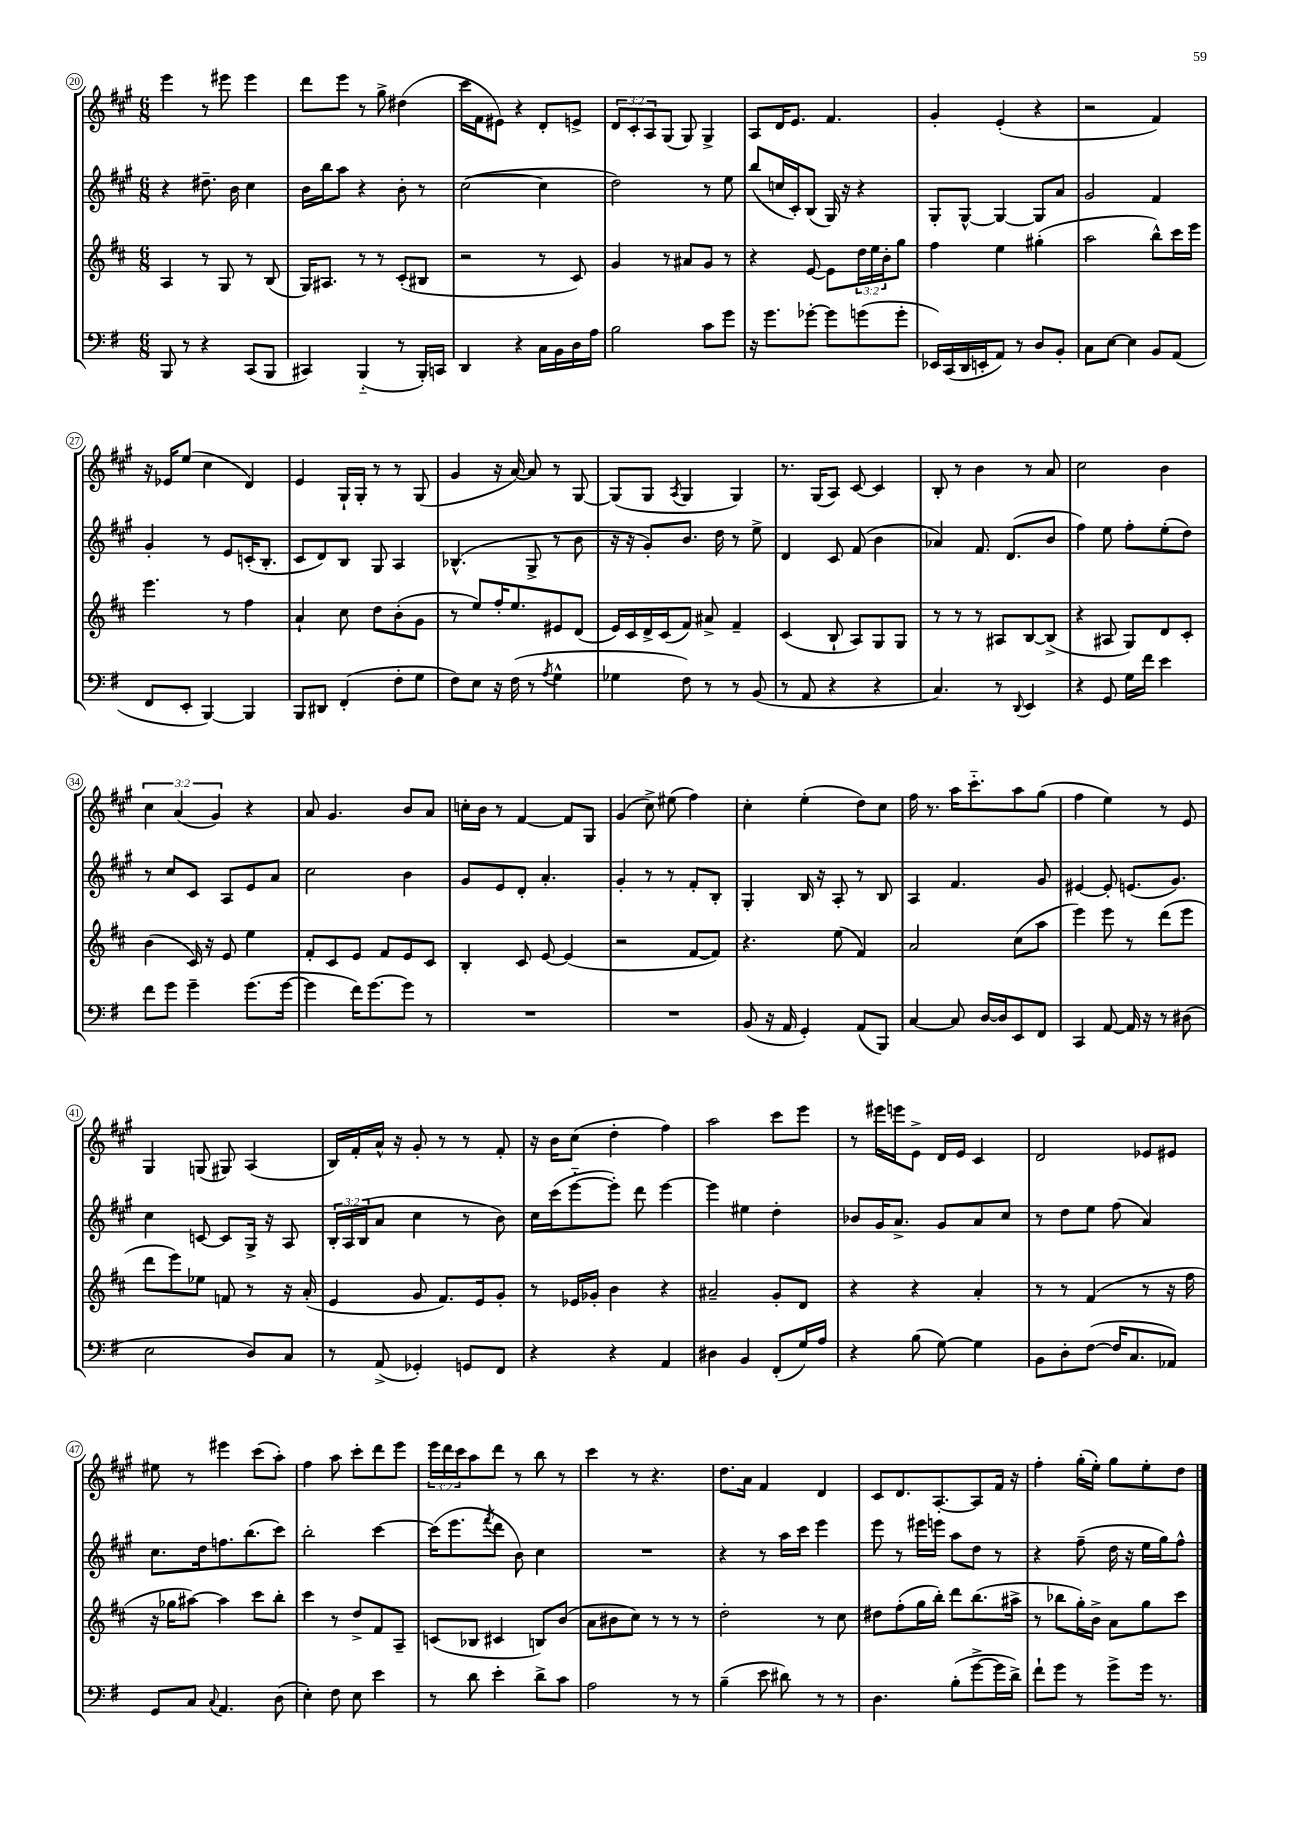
<<
\new StaffGroup <<
\new Staff = "s0" {
    \clef treble \key a \major \numericTimeSignature \time 6/8 \override Staff.TupletNumber.text = #tuplet-number::calc-fraction-text
    e'''4 r8 eis'''8 eis'''4 |
    d'''8 e'''8 r8 gis''8-> dis''4( |
    cis'''16 fis'16 eis'8) r4 d'8-. e'8-> |
    \tuplet 3/2 { d'8 cis'8-. a8 } gis8( gis8) gis4-> |
    a8 d'16 e'8. fis'4. |
    gis'4-. e'4-.( r4 |
    r2 fis'4) |
    r16 ees'16 e''8( cis''4 d'4) |
    e'4 gis16-! gis16-. r8 r8 gis8( |
    gis'4 r16 a'16~) a'8 r8 gis8~ |
    gis8( gis8 \acciaccatura { a8 } gis4 gis4) |
    r8. gis16( a8) cis'8~ cis'4 |
    b8-. r8 b'4 r8 a'8 |
    cis''2 b'4 |
    \tuplet 3/2 { cis''4 a'4( gis'4) } r4 |
    a'8 gis'4. b'8 a'8 |
    c''16-. b'16 r8 fis'4~ fis'8 gis8 |
    gis'4( cis''8->) eis''8( fis''4) |
    cis''4-. e''4-.( d''8) cis''8 |
    fis''16 r8. a''16 cis'''8.-_ a''8 gis''8( |
    fis''4 e''4) r8 e'8 |
    gis4 g8( gis8) a4( |
    b16) fis'16-. a'16-^ r16 gis'8-. r8 r8 fis'8-. |
    r16 b'16 cis''8( d''4-. fis''4) |
    a''2 cis'''8 e'''8 |
    r8 eis'''16 e'''16 e'8-> d'16 e'16 cis'4 |
    d'2 ees'8 eis'8 |
    eis''8 r8 eis'''4 cis'''8( a''8-.) |
    fis''4 a''8 cis'''8-. d'''8 e'''8 |
    \tuplet 3/2 { e'''16 d'''16 cis'''16 } a''8 d'''8 r8 b''8 r8 |
    cis'''4 r8 r4. |
    d''8. a'16 fis'4 d'4 |
    cis'8 d'8. a8.~-. a8 fis'16 r16 |
    fis''4-. gis''16-.( e''16-.) gis''8 e''8-. d''8 \bar "|." |
}
\new Staff = "s1" {
    \clef treble \key a \major \numericTimeSignature \time 6/8 \override Staff.TupletNumber.text = #tuplet-number::calc-fraction-text
    r4 dis''8.-- b'16 cis''4 |
    b'16 b''16 a''8 r4 b'8-. r8 |
    cis''2~( cis''4 |
    d''2) r8 e''8 |
    b''8( c''16 cis'16-.) b8( gis16) r16 r4 |
    gis8-. gis8~-^ gis4~ gis8 a'8 |
    gis'2 fis'4 |
    gis'4-. r8 e'8 c'16-.( b8.-. |
    cis'8 d'8) b8 gis8 a4 |
    bes4.-^( gis8-> r8 b'8 |
    r16 r16 gis'8-.) b'8. d''16 r8 e''8-> |
    d'4 cis'8 fis'8( b'4 |
    aes'4) fis'8. d'8.( b'8 |
    fis''4) e''8 fis''8-. e''8-.( d''8) |
    r8 cis''8 cis'8 a8 e'8 a'8 |
    cis''2 b'4 |
    gis'8 e'8 d'8-. a'4.-. |
    gis'4-. r8 r8 fis'8-. b8-. |
    gis4-. b16 r16 a8-. r8 b8 |
    a4 fis'4. gis'8 |
    eis'4~ eis'8-. e'8.( gis'8.) |
    cis''4 c'8~ c'8 gis16-> r16 a8 |
    \tuplet 3/2 { b16-. a16 b16( } a'8 cis''4 r8 b'8) |
    cis''16 cis'''16( e'''8~-_ e'''8-.) d'''8 e'''4~ |
    e'''4 eis''4 d''4-. |
    bes'8 gis'16 a'8.-> gis'8 a'8 cis''8 |
    r8 d''8 e''8 fis''8( a'4) |
    cis''8. d''16 f''8. b''8.( cis'''8) |
    b''2-. cis'''4~ |
    cis'''16( e'''8. \acciaccatura { fis'''8 } d'''8 b'8) cis''4 |
    R2. |
    r4 r8 a''16 cis'''16 e'''4 |
    e'''8 r8 eis'''16 e'''16 a''8 d''8 r8 |
    r4 fis''8--( d''16 r16 e''16 gis''16) fis''8-^ \bar "|." |
}
\new Staff = "s2" {
    \clef treble \key d \major \numericTimeSignature \time 6/8 \override Staff.TupletNumber.text = #tuplet-number::calc-fraction-text
    a4 r8 g8 r8 b8( |
    g16) ais8. r8 r8 cis'8-.( bis8 |
    r2 r8 cis'8) |
    g'4 r8 ais'8 g'8 r8 |
    r4 e'8~ e'8 \tuplet 3/2 { d''16 e''16 b'16-. } g''8 |
    fis''4 e''4 gis''4-.( |
    a''2 b''8-^) cis'''16 e'''16 |
    e'''4. r8 fis''4 |
    a'4-! cis''8 d''8 b'8-.( g'8 |
    r8 e''8) fis''16-. e''8. eis'8 d'8( |
    e'16) cis'16 d'16-> cis'16( fis'8) ais'8-> fis'4-- |
    cis'4( b8-! a8) g8 g8 |
    r8 r8 r8 ais8 b8~ b8->( |
    r4 ais8 g8) d'8 cis'8-. |
    b'4( cis'16) r16 e'8 e''4 |
    fis'8-. cis'8 e'8 fis'8 e'8 cis'8 |
    b4-. cis'8 e'8~ e'4( |
    r2 fis'8~ fis'8) |
    r4. e''8( fis'4) |
    a'2 cis''8( a''8 |
    e'''4) e'''8 r8 d'''8( e'''8 |
    d'''8 e'''8) ees''8 f'8 r8 r16 a'16-.( |
    e'4 g'8 fis'8.) e'16 g'8-. |
    r8 ees'16 ges'16-. b'4 r4 |
    ais'2-- g'8-. d'8 |
    r4 r4 a'4-. |
    r8 r8 fis'4( r8 r16 fis''16 |
    r16 ges''16 ais''8~) ais''4 cis'''8 b''8-. |
    cis'''4 r8 d''8-> fis'8 a8-- |
    c'8( bes8 cis'4 b8) b'8( |
    a'8 bis'8 cis''8) r8 r8 r8 |
    d''2-. r8 cis''8 |
    dis''8 fis''8-.( g''16 b''16-.) d'''8 b''8.( ais''16-> |
    r8 bes''8 g''16-.) b'16-> a'8 g''8 cis'''8 \bar "|." |
}
\new Staff = "s3" {
    \clef bass \key g \major \numericTimeSignature \time 6/8
    b,,8 r8 r4 c,8( b,,8 |
    cis,4) b,,4-_( r8 b,,16-.) c,16 |
    d,4 r4 c16 b,16 d16 a16 |
    b2 c'8 g'8 |
    r16 g'8. ges'8~-. ges'8 g'8( g'8-. |
    ees,16) c,16( d,16 e,16-. a,8) r8 d8 b,8-. |
    c8 e8~ e4 b,8 a,8( |
    fis,8 e,8-. b,,4~) b,,4 |
    b,,8 dis,8 fis,4-.( fis8-. g8 |
    fis8) e8 r16 fis16( r8 \acciaccatura { a8 } g4-^ |
    ges4 fis8) r8 r8 b,8( |
    r8 a,8 r4 r4 |
    c4.) r8 \appoggiatura { d,8 } e,4 |
    r4 g,8 g16 fis'16 e'4 |
    fis'8 g'8 g'4-- g'8.( g'16~ |
    g'4 fis'16) g'8.~ g'8 r8 |
    R2. |
    R2. |
    b,8( r16 a,16 g,4-.) a,8( b,,8) |
    c4~ c8 d16~ d16 e,8 fis,8 |
    c,4 a,8~ a,16 r16 r8 dis8( |
    e2 d8) c8 |
    r8 a,8->( ges,4-.) g,8 fis,8 |
    r4 r4 a,4 |
    dis4 b,4 fis,8-.( g16) a16 |
    r4 b8( g8~) g4 |
    b,8 d8-. fis8~( fis16 c8. aes,8) |
    g,8 c8 \appoggiatura { c8 } a,4. d8( |
    e4-.) fis8 e8 e'4 |
    r8 d'8 e'4-. d'8-> c'8 |
    a2 r8 r8 |
    b4--( e'8 dis'8) r8 r8 |
    d4. b8-.( g'8~-> g'16 d'16->) |
    fis'8-! g'8 r8 g'8-> g'16 r8. \bar "|." |
}
>>
>>
\layout { \context { \Score currentBarNumber = #20 \override BarNumber.stencil = #(make-stencil-circler 0.1 0.3 ly:text-interface::print) } }
